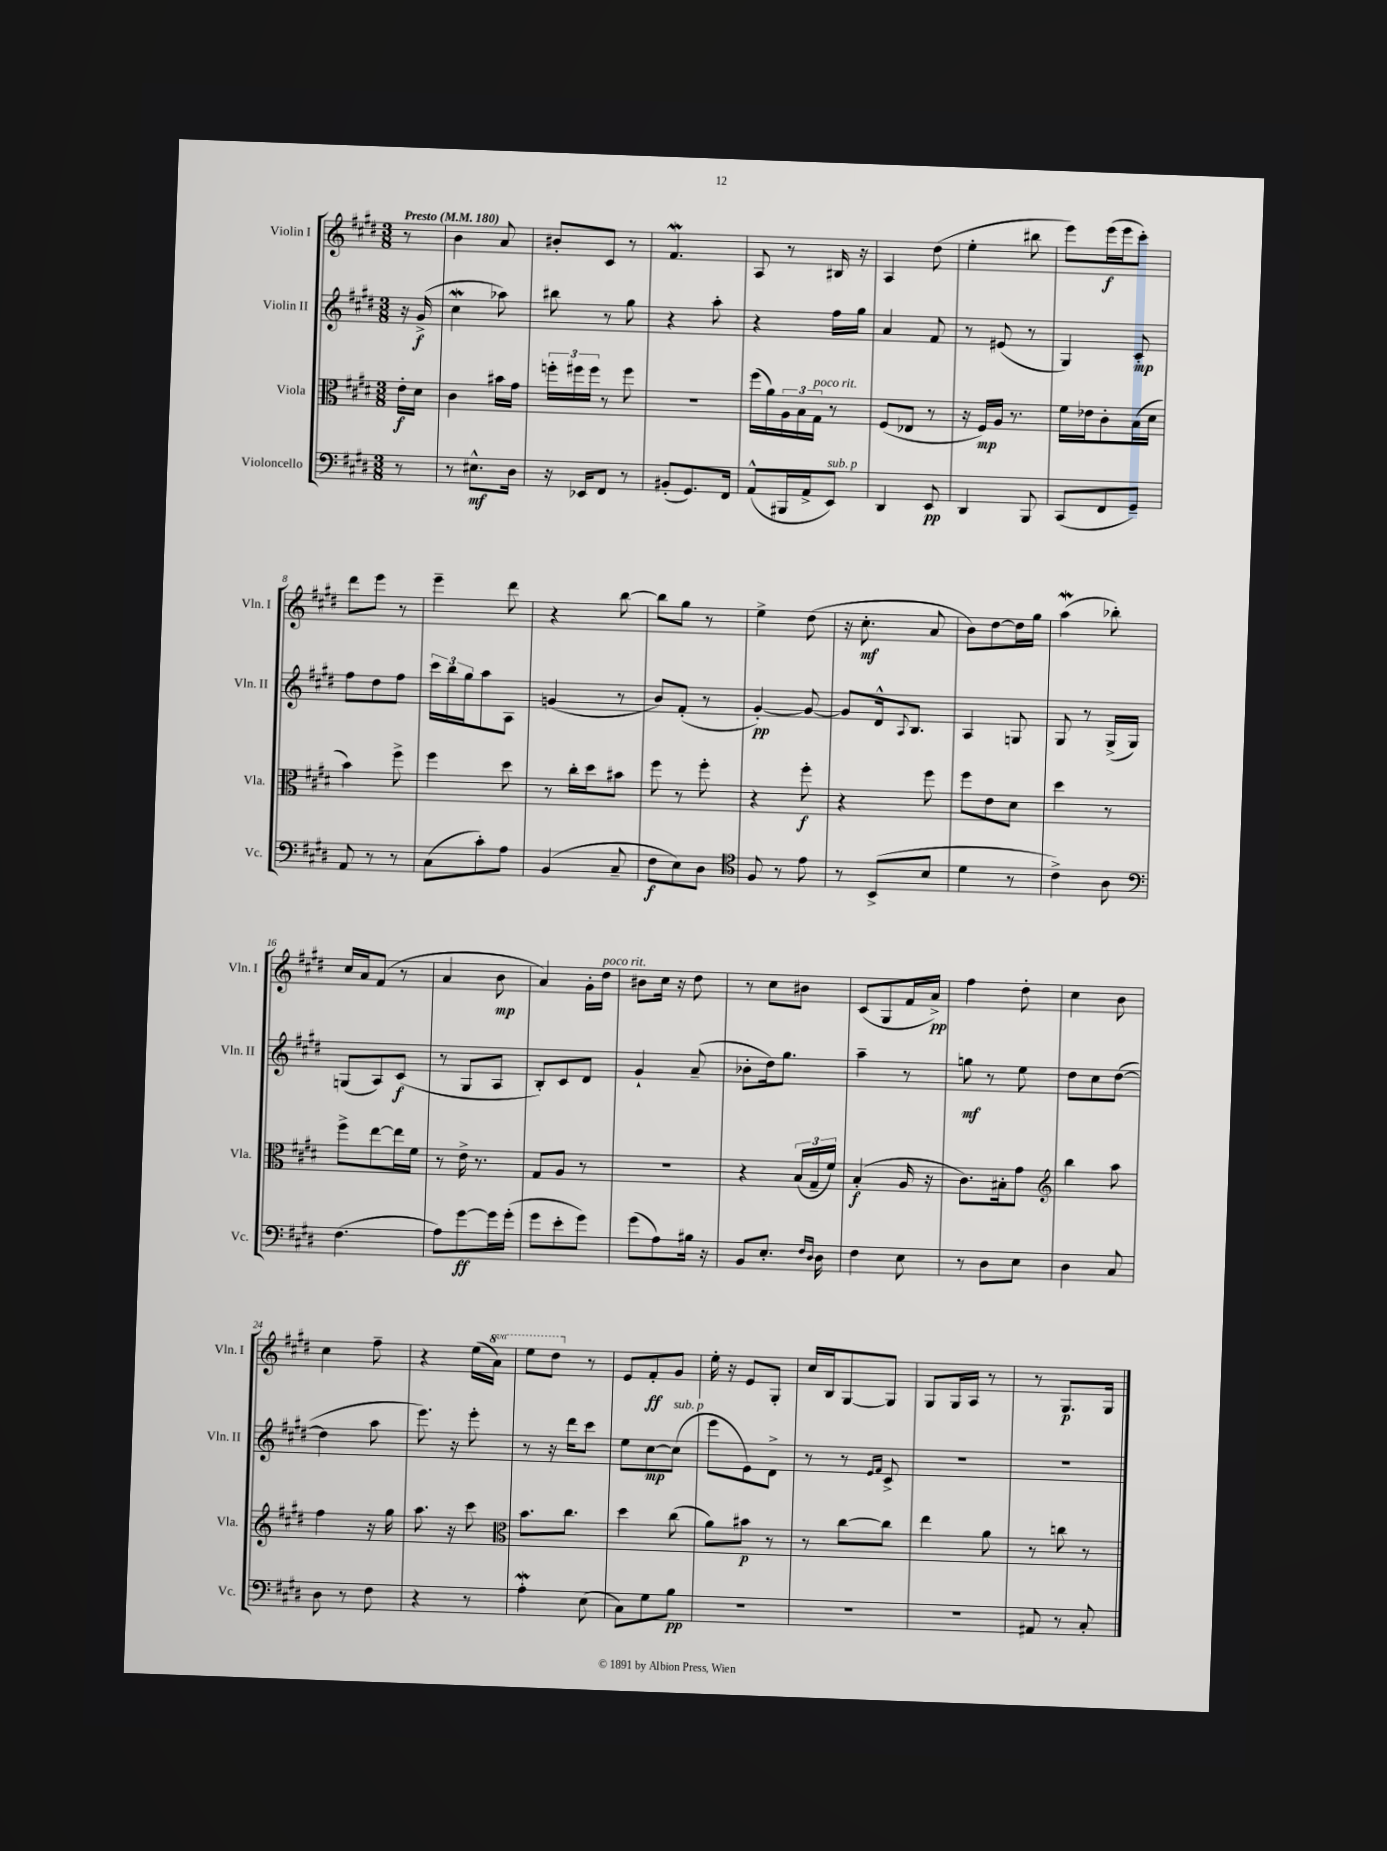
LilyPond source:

<<
\new StaffGroup <<
\new Staff = "s0" \with { instrumentName = "Violin I" shortInstrumentName = "Vln. I" } {
    \clef treble \key e \major \numericTimeSignature \time 3/8 \set Staff.ottavationMarkups = #ottavation-simple-ordinals \partial 8 \tempo "Presto" 4 = 180
    r8 |
    b'4 a'8 |
    bis'8-. cis'8 r8 |
    fis'4.\mordent |
    a8 r8 bis16 r16 |
    a4 dis''8( |
    e''4-. bis''8 |
    e'''8) e'''16\f( e'''16 cis'''8-.) |
    dis'''8 e'''8 r8 |
    e'''4-- dis'''8 |
    r4 b''8~ |
    b''8 gis''8 r8 |
    e''4-> dis''8( |
    r16 cis''8.-.\mf a'8 |
    b'8) dis''8~ dis''16 gis''16 |
    a''4\mordent( bes''8-.) |
    cis''16 a'16 fis'8( r8 |
    a'4 b'8\mp |
    a'4) gis'16-. dis''16^\markup { \italic "poco rit." } |
    bis'8 cis''16 r16 dis''8 |
    r8 cis''8 bis'8 |
    cis'8( gis8 fis'16 a'16->\pp) |
    fis''4 dis''8-. |
    cis''4 b'8 |
    cis''4 fis''8-- |
    r4 e''16( \ottava #1 a''16) |
    e'''8 dis'''8 \ottava #0 r8 |
    e'8 fis'8-.\ff gis'8 |
    e''16-. r16 e'8 gis8-. |
    cis''16 b16 gis8~ gis8 |
    gis8 gis16 a16 r8 |
    r8 gis8.\p gis16 \bar "|." |
}
\new Staff = "s1" \with { instrumentName = "Violin II" shortInstrumentName = "Vln. II" } {
    \clef treble \key e \major \numericTimeSignature \time 3/8 \partial 8
    r16 gis'16->\f( |
    cis''4\mordent aes''8) |
    bis''8 r8 gis''8 |
    r4 a''8-. |
    r4 fis''16 gis''16 |
    a'4 fis'8 |
    r8 eis'8( r8 |
    gis4) cis'8-.\mp |
    fis''8 dis''8 fis''8 |
    \tuplet 3/2 { cis'''16 b''16 gis''16 } a''8 a8 |
    g'4( r8 |
    b'8) fis'8-.( r8 |
    gis'4~-.\pp) gis'8~ |
    gis'8 dis'16-^ \appoggiatura { a8 } b8. |
    a4 g8 |
    gis8 r8 gis16->( gis16) |
    g8( a8) cis'8\f( |
    r8 gis8 a8 |
    b8-.) cis'8 dis'8 |
    gis'4-! a'8--( |
    bes'8-. dis''16) gis''8. |
    a''4-- r8 |
    g''8\mf r8 e''8 |
    dis''8 cis''8 dis''8~( |
    dis''4 a''8 |
    e'''8.) r16 e'''8-. |
    r8 r16 dis'''16 cis'''8 |
    e''8 cis''8~\mp cis''8^\markup { \italic "sub. p" }( |
    e'''8 e'8) dis'8-> |
    r8 r8 \grace { e'16 fis'16 } cis'8-> |
    R4. |
    R4. \bar "|." |
}
\new Staff = "s2" \with { instrumentName = "Viola" shortInstrumentName = "Vla." } {
    \clef alto \key e \major \numericTimeSignature \time 3/8 \partial 8
    e'16-.\f dis'16 |
    cis'4 bis'16 gis'16 |
    \tuplet 3/2 { f''16-. fis''16 fis''16 } r8 fis''8 |
    R4. |
    fis''16( a'16) \tuplet 3/2 { a16 b16 gis16^\markup { \italic "poco rit." } } r8 |
    fis8( ees8 r8 |
    r16 fis16\mp) a16 r8. |
    fis'16 ees'16 cis'8-. b16( dis'16 |
    b'4) fis''8-> |
    fis''4 dis''8 |
    r8 cis''16-. dis''16 bis'8 |
    fis''8 r8 fis''8-. |
    r4 fis''8-.\f |
    r4 fis''8 |
    fis''8 e'8 dis'8 |
    dis''4 r8 |
    fis''8-> e''8~ e''16 fis'16 |
    r8 e'16-> r8. |
    gis8 a8 r8 |
    R4. |
    r4 \tuplet 3/2 { b16( gis16-- fis'16) } |
    b4-.\f( a16 r16 |
    cis'8.) bis16-. gis'8 |
    \clef treble b''4 a''8 |
    fis''4 r16 gis''16 |
    a''8. r16 cis'''8 |
    \clef alto b'8. cis''8. |
    dis''4 cis''8( |
    a'8) bis'8\p r8 |
    r8 cis''8~ cis''8 |
    e''4 a'8 |
    r8 c''8 r8 \bar "|." |
}
\new Staff = "s3" \with { instrumentName = "Violoncello" shortInstrumentName = "Vc." } {
    \clef bass \key e \major \numericTimeSignature \time 3/8 \partial 8
    r8 |
    r8 eis8.-^\mf dis16 |
    r16 ees,16 fis,8 r8 |
    bis,8-.( gis,8.) fis,16 |
    a,8-^( bis,,16 a,16-> e,8^\markup { \italic "sub. p" }) |
    dis,4 e,8\pp |
    dis,4 b,,8 |
    cis,8( fis,8 gis,8--) |
    a,8 r8 r8 |
    cis8( cis'8-.) a8 |
    b,4( cis8-- |
    fis8\f e8) dis8 |
    \clef tenor fis8 r8 e'8 |
    r8 b,8->( b8 |
    dis'4 r8 |
    cis'4->) a8 |
    \clef bass fis4.( |
    a8) gis'8~\ff gis'16 gis'16-.( |
    gis'8 e'8-. gis'8) |
    gis'8( a8) bis16 r16 |
    b,8 e8.-. \grace { fis16 dis16 } dis16 |
    fis4 e8 |
    r8 dis8 e8 |
    dis4 cis8 |
    dis8 r8 fis8 |
    r4 r8 |
    a4-.\mordent e8( |
    cis8) gis8 b8\pp |
    R4. |
    R4. |
    R4. |
    ais,8 r8 cis8-. \bar "|." |
}
>>
>>
